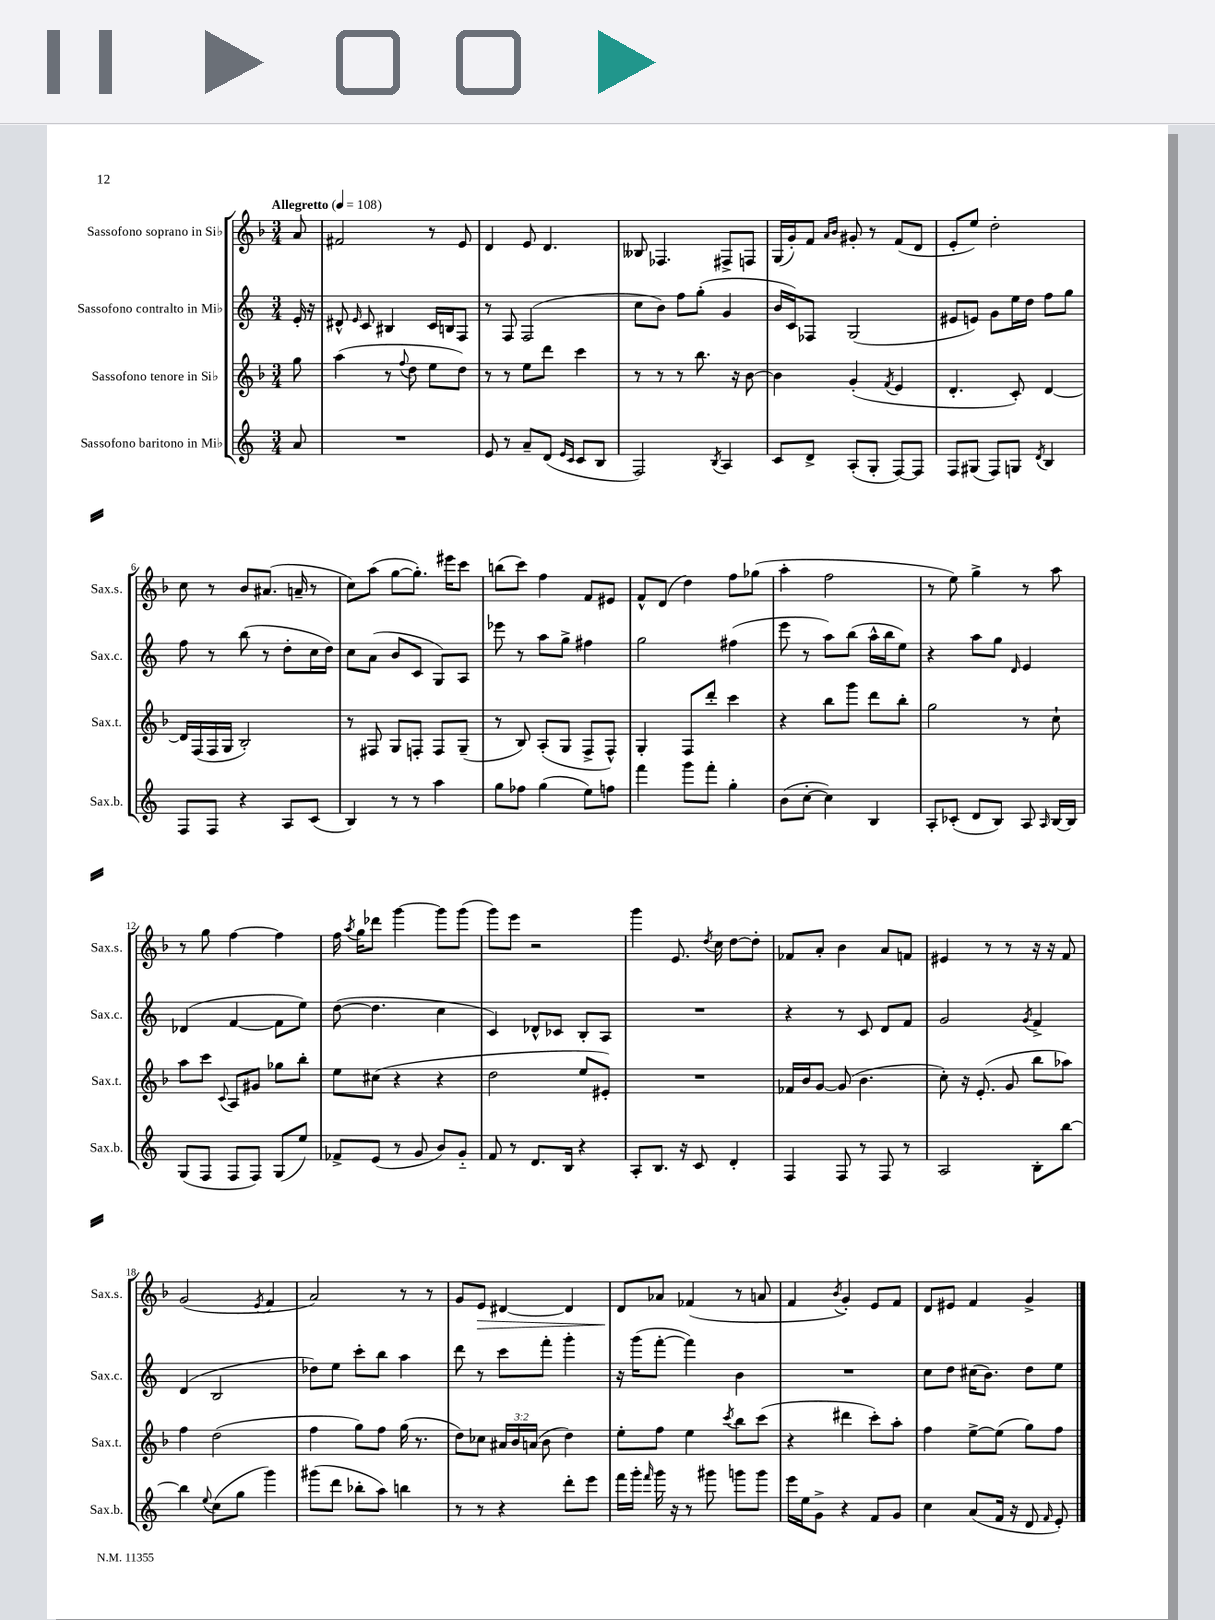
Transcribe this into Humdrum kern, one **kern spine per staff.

**kern	**kern	**kern	**kern
*staff4	*staff3	*staff2	*staff1
*clefG2	*clefG2	*clefG2	*clefG2
*k[]	*k[b-]	*k[]	*k[b-]
*M3/4	*M3/4	*M3/4	*M3/4
*MM108	*MM108	*MM108	*MM108
8a/	8gg\	16e'/	8a/
.	.	16r	.
=	=	=	=
2.r	(4aa\	8d#^^/	2f#/
.	.	16qqe/	.
.	.	8c/	.
.	8r	4B#/	.
.	8qqff/	.	.
.	8dd\	.	.
.	8ee\L	16c/LL	8r
.	.	16B/J	.
.	8dd\J)	8F/J	8e/
=	=	=	=
8e/	8r	8r	4d/
8r	8r	8F/	.
8a~/L	8ee\L	(2F/	8e/
(8d/J	8ddd\J	.	4.d/
16qqe/LL	.	.	.
16qqc/JJ	.	.	.
8c/L	4ccc\	.	.
8B/J	.	.	.
=	=	=	=
2F/)	8r	8cc\L	8B--/
.	8r	8b\J)	4.F-/
.	8r	8ff\L	.
.	8.bb-\	(8gg'\J	.
8qB/	.	.	.
4A/	.	4g/	8F#^/L
.	16r	.	.
.	[8b-\	.	8F/J
=	=	=	=
8c/L	4b-\]	16b/LL	(16G/LL
.	.	16c/J)	16g'/J)
8d^/J	.	8F-/J	8f/J
.	.	.	16qqa/LL
.	.	.	16qqb-/JJ
(8A'/L	(4g'/	(2G/	8g#'/
8G'/J	.	.	8r
.	8qf/	.	.
[8F/L)	4e/	.	(8f/L
8F/]J	.	.	8d/J
=	=	=	=
8F/L	4.d'/	8e#/L	8e'/L
(8G#/J	.	8e/J)	8ee/J)
8F/L)	.	8g\L	2dd'\
8G/J	8c'/)	16ee\L	.
.	.	16dd\JJ	.
8qd/	.	.	.
4B/	[4d/	8ff\L	.
.	.	8gg\J	.
=	=	=	=
8F/L	16d/]LL	8ff\	8cc\
.	(16F/	.	.
8F/J	16F/	8r	8r
.	16G/JJ	.	.
4r	2B-'/)	(8bb\	8b-/L
.	.	8r	(8.a#/J
8A/L	.	8dd'\L	.
.	.	.	16a~/
(8c/J	.	16cc\L	8r
.	.	16dd\JJ)	.
=	=	=	=
4B/)	8r	8cc\L	8cc\L)
.	8F#/	(8a\J	(8aa\J
8r	8G/L	8b/L	[8gg\L
8r	8F'/J	8c/J	8.gg'\]J)
4aa\	8F/L	8G/L)	.
.	.	.	16eee#\LK
.	(8G~/J	8A/J	8ccc\J
=	=	=	=
8gg\L	8r	8eee-\	(8bb\L
8ff-\J	8B-/)	8r	8ccc\J)
(4gg\	(8A'/L	8aa\L	4ff\
.	8G/J	8gg^\J	.
8ee\L)	8F^/L	4ff#\	8f/L
8ff\J	8F^^/J)	.	8e#/J
=	=	=	=
4fff\	4G'/	2gg\	8f^^/L
.	.	.	(8d/J
8ggg\L	8F/L	.	4dd\)
8fff'\J	8ddd'/J	.	.
4gg'\	4ccc\	(4ff#\	8ff\L
.	.	.	(8gg-\J
=	=	=	=
(8b\L	4r	8eee\	4aa'\
[8cc'\J	.	8r	.
4cc\])	8bb-\L	8aa\L)	2ff\
.	8ggg\J	(8bb\J	.
4B/	8ddd\L	16aa^^\LL	.
.	.	16bb\J	.
.	8bb-'\J	8ee\J)	.
=	=	=	=
8A'/L	2gg\	4r	8r
(8c-'/J	.	.	8ee\)
8d/L	.	8aa\L	4gg^\
8B/J)	.	8gg\J	.
.	.	16qqd/	.
8A/	8r	4e/	8r
16qqA/	.	.	.
[16B/LL	8cc`\	.	8aa\
16B/]JJ	.	.	.
=	=	=	=
(8G/L	8aa\L	(4d-/	8r
8F/J	8ccc\J	.	8gg\
.	8qqc/	.	.
8F/L	8A/L	[4f/	[4ff\
8F/J)	8g#/J	.	.
(8G/L	8gg-\L	8f\]L	4ff\]
8ee/J)	8bb-'\J	8ee\J)	.
=	=	=	=
8f-^/L	8ee\L	([8dd\	16ff\
.	.	.	8qaa/
.	.	.	16gg\LK
(8e/J	(8cc#\J	4.dd\]	8ddd-\J
8r	4r	.	[4ggg\
8g/	.	.	.
8b/L)	4r	4cc\	8ggg\]L
8g'~/J	.	.	(8ggg\J
=	=	=	=
8f/	2dd\	4c/)	8ggg\L)
8r	.	.	8eee\J
8.d/L	.	8d-^^/L	2r
.	.	8c-/J	.
16B/Jk	.	.	.
4r	8ee/L	8B'/L	.
.	8e#'/J)	8A/J	.
=	=	=	=
8A'/L	2.r	2.r	4ggg\
8.B/J	.	.	.
.	.	.	8.e/
16r	.	.	.
8c/	.	.	.
.	.	.	8qdd/
.	.	.	16cc\
4d'/	.	.	[8dd\L
.	.	.	8dd'\]J
=	=	=	=
4F/	16f-/LL	4r	8f-/L
.	16b-/J	.	.
.	[8g/J	.	8a'/J
8F/	(8g/]	8r	4b-\
8r	4.b-\	8c/	.
8F/	.	8d/L	8a/L
8r	.	8f/J	8f/J
=	=	=	=
2A/	8cc'\)	2g/	4e#/
.	16r	.	.
.	(8.e'/	.	.
.	.	.	8r
.	8g/	.	8r
.	.	8qg/	.
8B'\L	8bb-\L	4f^/	16r
.	.	.	16r
[8bb\J	8aa-\J)	.	8f/
=	=	=	=
4bb\]	4ff\	(4d/	(2g/
8qqee/	.	.	.
(8cc\L	(2dd\	2B/	.
8gg\J	.	.	.
.	.	.	8qe/
4ggg\)	.	.	4f/
=	=	=	=
(8ggg#\L	4ff\	8dd-\L)	2a/)
8ddd\J	.	8ee\J	.
8bb-'\L	8gg\L)	8ccc'\L	.
8aa\J)	8ff\J	8bb\J	.
4bb\	(16gg\	4aa\	8r
.	8.r	.	.
.	.	.	8r
=	=	=	=
8r	8dd\L)	8ddd\	8g/L
8r	8cc-\J	8r	8e/J
4r	24a#/LL	8ccc\L	[4d#/
.	24b-/	.	.
.	(24a/JJ	.	.
.	8b-\	8fff'\J	.
8ddd'\L	4dd\)	4ggg'\	4d#/]
8eee\J	.	.	.
=	=	=	=
16fff\LL	8ee'\L	16r	8d/L
16ggg'\JJ	.	(16ggg\LK	.
16qqfff/	.	.	.
16ggg\	8ff\J	[8fff'\J	8a-/J
16r	.	.	.
8r	4ee\	4fff\])	(4f-/
8ggg#\	.	.	.
.	8qccc/	.	.
8ggg\L	8bb-\L	4b\	8r
8ggg\J	(8ccc\J	.	8a/
=	=	=	=
16eee\LL	4r	2.r	4f/
16ee\J	.	.	.
8g^\J	.	.	.
.	.	.	8qb-/
4r	4ddd#\	.	4g'/)
8f/L	8ccc'\L)	.	8e/L
8g/J	8aa'\J	.	8f/J
=	=	=	=
4cc\	4ff\	8cc\L	8d/L
.	.	8dd\J	8e#/J
(8a/L	[8ee^\L	(16cc#\LK	4f/
.	.	8.b\J)	.
16f/Jk	(8ee\]J	.	.
16r	.	.	.
8d/	8gg\L)	8dd\L	4g^/
16qqf/	.	.	.
8e'/)	8ff\J	8ee\J	.
==	==	==	==
*-	*-	*-	*-
